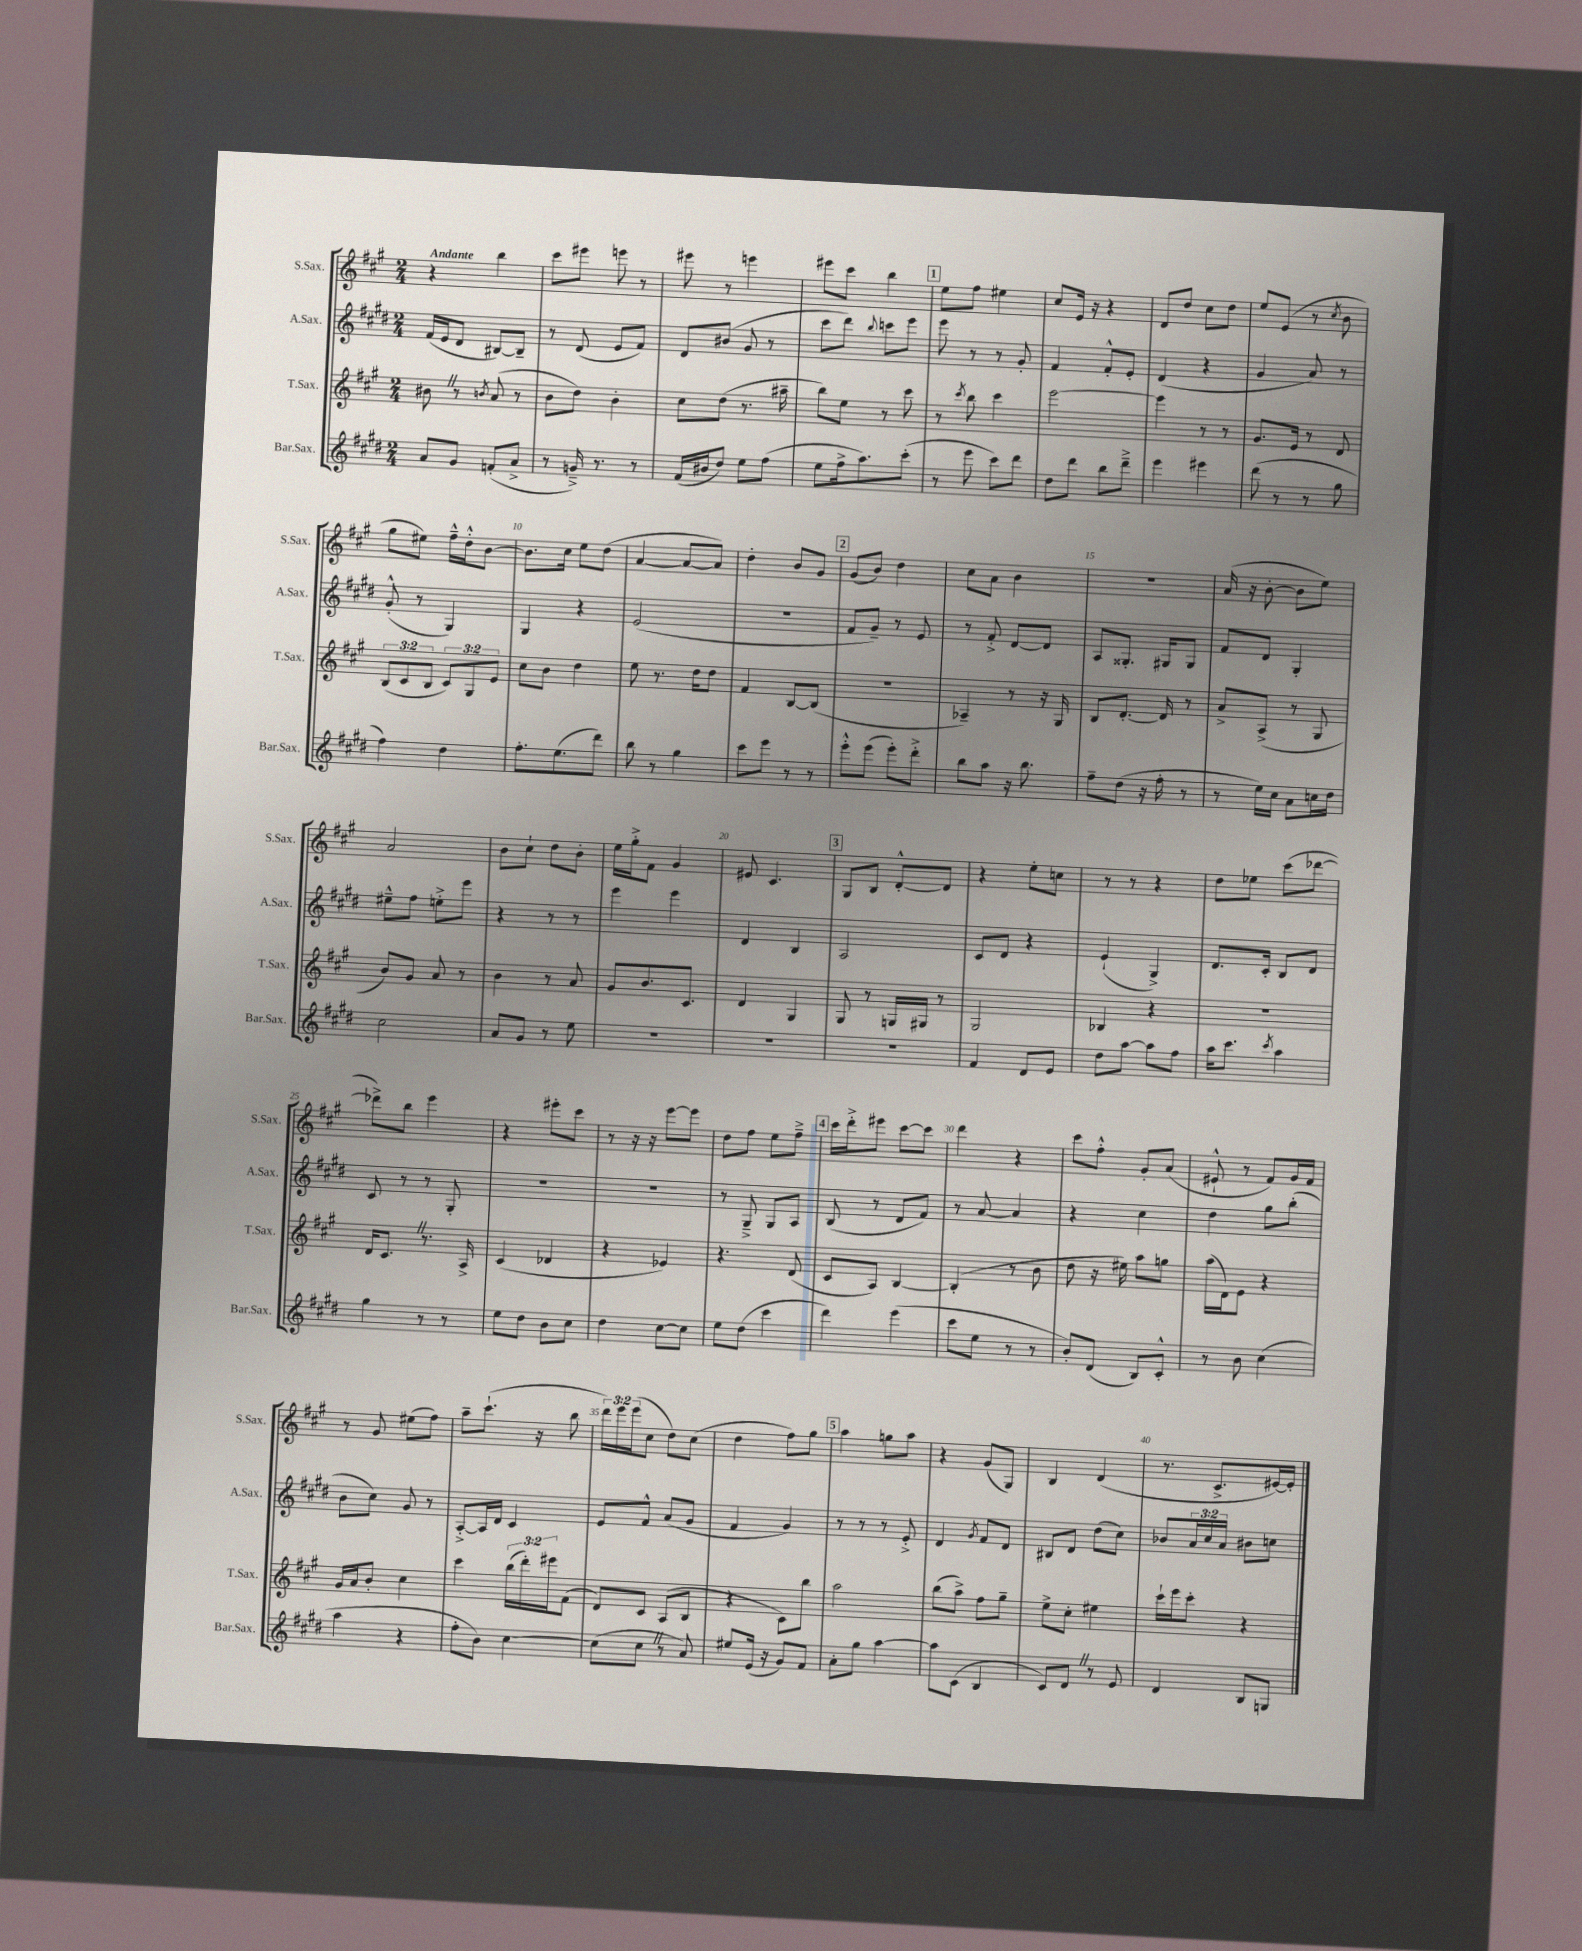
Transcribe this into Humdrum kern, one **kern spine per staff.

**kern	**kern	**kern	**kern
*part4	*part3	*part2	*part1
*staff4	*staff3	*staff2	*staff1
*I"Bar.Sax.	*I"T.Sax.	*I"A.Sax.	*I"S.Sax.
*I'Bar.Sax.	*I'T.Sax.	*I'A.Sax.	*I'S.Sax.
*clefG2	*clefG2	*clefG2	*clefG2
*k[f#c#g#d#]	*k[f#c#g#]	*k[f#c#g#d#]	*k[f#c#g#]
*M2/4	*M2/4	*M2/4	*M2/4
=1	=1	=1	=1
!	!	!	!LO:TX:a:B:t=Andante
8a/L	8b#XZ\	(16f#/LL	4r
.	.	16e/J	.
8g#/J	8r	8d#/J	.
.	8qbn/	.	.
(8fn'/L	(8a/	[8B#X/L)	4bb\
8a^/J	8r	8B#~/J]	.
=2	=2	=2	=2
8r	8b\L	8r	8ccc#\L
16gn~^/)	8dd\J)	(8d#/	8eee#X\J
8.r	.	.	.
.	4b'\	8e/L	8eeen\
8r	.	8f#/J)	8r
=3	=3	=3	=3
(16f#/LL	8cc#\L	8d#/L	8eee#X\
16b#X/J	.	.	.
8dd#/J)	(8dd\J	(8b#X/J	8r
8ee\L	8.r	8g#/	4eeen\
(8ff#\J	.	8r	.
.	16aa#X~\	.	.
=4	=4	=4	=4
8ee\L	8bb\L)	8ccc#\L	8eee#X\L
16ff#^\k	8ee\J	8ddd#\J)	8ccc#\J
8.aa\)	.	.	.
.	.	8qqbb/	.
.	8r	8cccn\L	4bb\
(8ccc#'\J	8ccc#\	8eee\J	.
!!LO:REH:place=s1:t=1
=5	=5	=5	=5
8r	8r	8eee\	8ee\L
.	8qccc#/	.	.
8eee\	8bb\	8r	8ff#\J
8ccc#\L)	4ccc#\	8r	4ee#X\
8ddd#\J	.	8g#'/	.
=6	=6	=6	=6
8dd#\L	[2eee\	4f#/	8cc#/L
8ddd#\J	.	.	16e/Jk
.	.	.	16r
8bb\L	.	8f#'^^/L	4r
8ddd#~^\J	.	8e'/J	.
=7	=7	=7	=7
4eee\	4eee\]	(4d#/	8d/L
.	.	.	8dd/J
4eee#X\	8r	4r	8cc#\L
.	8r	.	8dd\J
=8	=8	=8	=8
(8ddd#\	8.g#/L	4g#/	8ee/L
8r	.	.	(8e/J
.	16e/Jk	.	.
8r	8r	8a/)	8r
.	.	.	8qcc#/
8gg#\	8d/	8r	8b\
!!LO:LB:g=z
=9	=9	=9	=9
4ff#\)	(12B/L	(8g#'^^/	8gg#\L
.	12c#/	.	.
.	.	8r	8ee#X\J)
.	12B/J	.	.
4dd#\	12c#/L)	4G#/)	16ff#~^^\LL
.	.	.	16dd'^^\J
.	12G#/	.	.
.	.	.	[8b\J
.	12e/J	.	.
=10	=10	=10	=10
8.ff#'\L	8cc#\L	4G#/	8.b\L]
.	8b\J	.	.
(8.ee\	.	.	16cc#\Jk
.	4dd\	4r	8ee\L
8ddd#\J)	.	.	(8dd\J
=11	=11	=11	=11
8bb\	8ee\	(2e/	[4a/
8r	8.r	.	.
4gg#\	.	.	8a/L_
.	16dd\KL	.	.
.	8dd\J	.	8a/J])
=12	=12	=12	=12
8ccc#\L	4f#/	2r	4dd'\
8eee\J	.	.	.
8r	[8B/L	.	8b/L
8r	(8B/J]	.	8g#/J
!!LO:REH:place=s1:t=2
=13	=13	=13	=13
8eee'^^\L	2r	8f#/L	(8g#/L
(8eee\J	.	8g#~/J)	8b/J)
8eee'\L)	.	8r	4dd\
8ddd#'^\J	.	8e/	.
=14	=14	=14	=14
8bb\L	4A-X~/)	8r	8cc#\L
8aa\J	.	8f#'^/	8a\J
16r	8r	[8d#/L	4b\
8.bb\	.	.	.
.	16r	8d#/J]	.
.	16G#/	.	.
=15	=15	=15	=15
8ff#~\L	8B/L	8A/L	2r
(8dd#\J	[8.d'/J	8.G##X'/J	.
16r	.	.	.
16ff#'\	16d/]	16G#X/KL	.
8r	8r	8G#/J	.
=16	=16	=16	=16
8r	8a^/L	8f#/L	(16a/
.	.	.	16r
16ee\LL)	(8A^/J	8d#/J	[8b'\
16cc#\JJ	.	.	.
8a\L	8r	4G#'/	8b\L]
16ccn\L	8G#/	.	8ee\J)
16dd#\JJ	.	.	.
!!LO:LB:g=z
=17	=17	=17	=17
2cc#\	8b/L)	8ee#X~^^\L	2a/
.	8g#/J	8ff#\J	.
.	8a/	8een'^\L	.
.	8r	8eee\J	.
=18	=18	=18	=18
8a/L	4b\	4r	8b\L
8g#/J	.	.	8cc#`\J
8r	8r	8r	8dd\L
8ee\	8a/	8r	8b'\J
=19	=19	=19	=19
2r	8g#/L	4eee\	16ee\LL
.	.	.	16gg#'^\J
.	8.b/	.	8f#\J
.	.	4eee\	4g#/
.	8.c#/J	.	.
=20	=20	=20	=20
2r	4d/	4d#/	8e#X/
.	.	.	4.c#/
.	4G#/	4B/	.
!!LO:REH:place=s1:t=3
=21	=21	=21	=21
2r	8G#/	2A/	8G#/L
.	8r	.	8B/J
.	16Gn/LL	.	[8d'^^/L
.	16G#X/JJ	.	.
.	8r	.	8d/J]
=22	=22	=22	=22
4f#/	2G#/	8c#/L	4r
.	.	8d#/J	.
8d#/L	.	4r	8ee'\L
8e/J	.	.	8ccn\J
=23	=23	=23	=23
8dd#\L	4B-X/	(4e`/	8r
[8aa\J	.	.	8r
8aa\L]	4r	4G#^/)	4r
8ff#\J	.	.	.
=24	=24	=24	=24
16aa\KL	2r	8.d#/L	8dd\L
8.ccc#\J	.	.	.
.	.	.	8ee-X\J
.	.	16c#'/Jk	.
8qccc#/	.	.	.
4aa\	.	8B/L	(8ccc#\L
.	.	8d#/J	[8ddd-X\J
!!LO:LB:g=z
=25	=25	=25	=25
4gg#\	16d/KL	8c#/	8ddd-X^\L])
.	8.c#Z/J	.	.
.	.	8r	8bb\J
8r	8.r	8r	4eee\
8r	.	8G#'/	.
.	16A^/	.	.
=26	=26	=26	=26
8ee\L	(4c#/	2r	4r
8dd#\J	.	.	.
8b\L	4d-X/	.	8eee#X'\L
8cc#\J	.	.	8ccc#\J
=27	=27	=27	=27
4dd#\	4r	2r	8r
.	.	.	16r
.	.	.	16r
[8cc#\L	4e-X/)	.	[8eee\L
8cc#\J]	.	.	8eee\J]
=28	=28	=28	=28
8ee\L	4.r	8r	8dd\L
(8dd#\J	.	8G#~^/	8ff#\J
4ccc#\	.	8G#/L	8ee\L
.	(8d/	8A/J	8ff#~^\J
!!LO:REH:place=s1:t=4
=29	=29	=29	=29
4ddd#\)	8c#/L	(8B/	16ccc#\LL
.	.	.	16ddd'^\J
.	8A/J)	8r	8eee#X\J
(4eee\	[4B/	8d#/L	[8ccc#\L
.	.	8f#/J)	8ccc#\J]
=30	=30	=30	=30
8ccc#\L	(4B'/]	8r	4ddd\
8ee\J	.	[8a/	.
8r	8r	4a/]	4r
8r	8b\	.	.
=31	=31	=31	=31
8b'/L)	8dd\	4r	8ccc#\L
(8d#/J	16r	.	8ff#'^^\J
.	16ee#X\)	.	.
8B/L)	8aa\L	4cc#\	8g#'/L
8c#'^^/J	8ggn\J	.	(8a/J
=32	=32	=32	=32
8r	(16aa\LL	4dd#\	8e#X`^^/
.	16d\J)	.	.
8b\	8e\J	.	8r
(4cc#\	4r	8gg#\L	8f#/L)
.	.	(8bb'\J	16g#/L
.	.	.	16f#/JJ
!!LO:LB:g=z
=33	=33	=33	=33
4aa\	16g#/LL	8b\L	8r
.	16a/J	.	.
.	8b'/J	8cc#\J)	8g#/
4r	4cc#\	8g#/	(8ee#X\L
.	.	8r	8ff#\J)
=34	=34	=34	=34
8ff#'\L	4ccc#\	[8A'^/L	8aa~\L
8b\J)	.	16A/L]	(8.ccc#`\J
.	.	16d#/JJ	.
[4cc#\	(24bb\LL	4c#/	.
.	24ddd'\)	.	.
.	.	.	16r
.	24eee#X\J	.	.
.	(8f#\J	.	8bb\
=35	=35	=35	=35
(8cc#\L]	8d/L)	8e/L	24ddd\LL)
.	.	.	24eee\
.	.	.	(24eee\J
8cc#Z\J	8c#/J	8f#^^/J	8cc#\J
8r	(8A/L	(8a/L	8dd\L)
8a/)	8B/J	8g#/J	(8cc#\J
=36	=36	=36	=36
8ee#X/L	4r	4f#/	4dd\
(16e/Jk	.	.	.
16r	.	.	.
8g#/L)	8c#\L)	4g#/)	8ff#\L)
8f#/J	8bb\J	.	8gg#\J
!!LO:REH:place=s1:t=5
=37	=37	=37	=37
8a'\L	2aa\	8r	4aa\
8gg#\J	.	8r	.
[4aa\	.	8r	8ggn\L
.	.	8e'^/	8aa\J
=38	=38	=38	=38
8aa\L]	(8bb\L	4d#/	4r
(8c#\J	8aa^\J)	.	.
.	.	8qg#/	.
4B/	8ff#\L	8f#/L	(8g#/L
.	8gg#~\J	8d#/J	8G#/J)
=39	=39	=39	=39
8c#/L)	8ee^\L	8B#X/L	4B/
8d#Z/J	8cc#'\J	8d#/J	.
8r	4ee#X\	(8dd#\L	(4d/
8e/	.	8cc#\J)	.
=40	=40	=40	=40
4d#/	16ccc#`\LL	8b-X/L	8.r
.	16eee\J	.	.
.	8ccc#'\J	24a/L	.
.	.	24cc#/	.
.	.	.	8.c#^/L
.	.	24a/JJ	.
8B/L	4r	8b#X\L	.
8Gn/J	.	8ccn\J	[16e#X/L)
.	.	.	16e#'/JJ]
==	==	==	==
*-	*-	*-	*-
